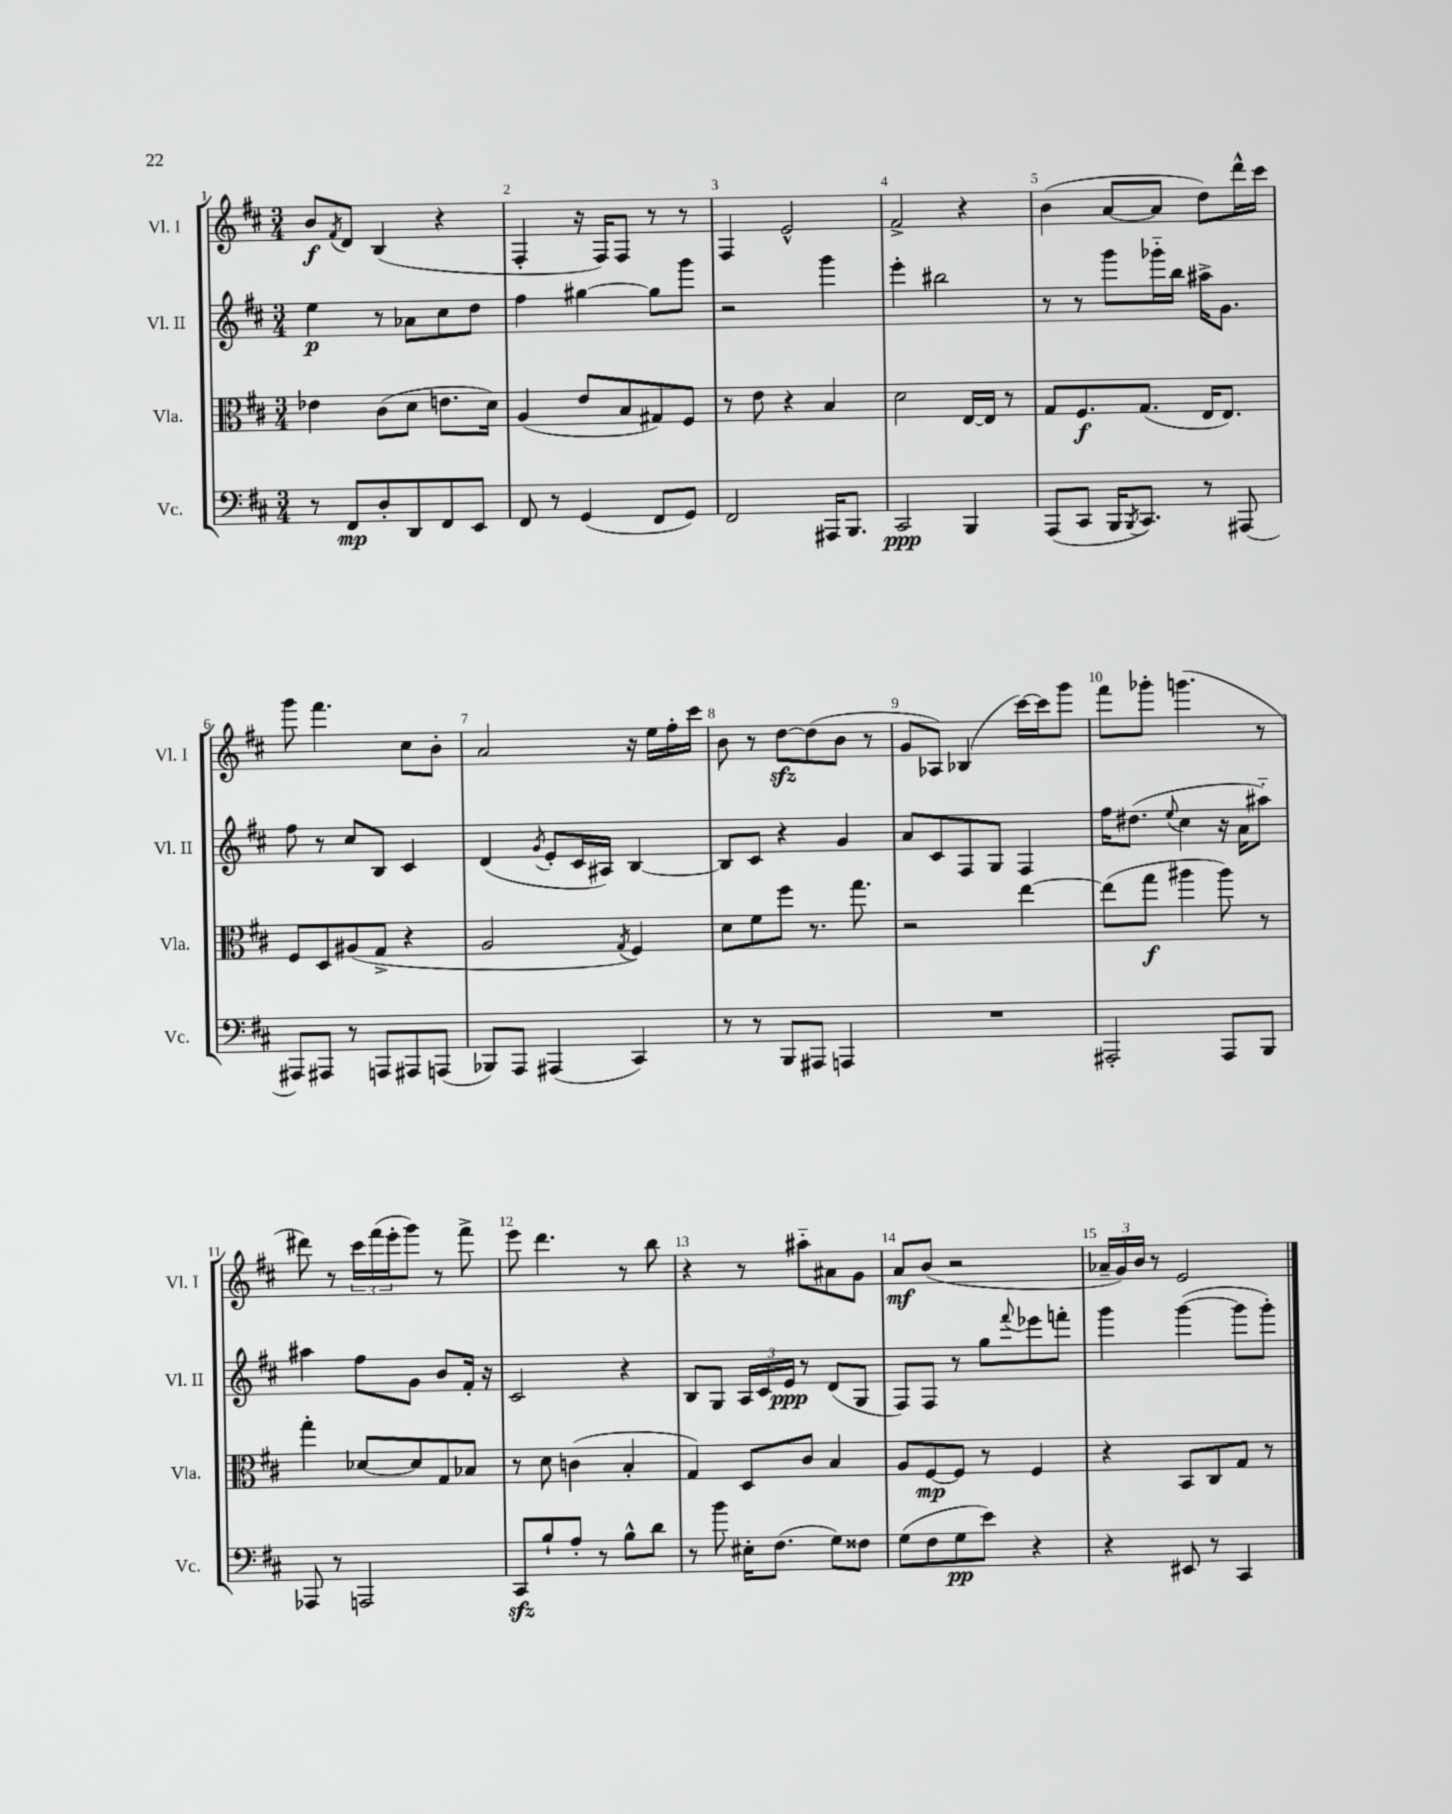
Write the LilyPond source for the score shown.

<<
\new StaffGroup <<
\new Staff = "s0" \with { instrumentName = "Vl. I" shortInstrumentName = "Vl. I" } {
    \clef treble \key d \major \numericTimeSignature \time 3/4
    b'8\f \acciaccatura { fis'8 } d'8 b4( r4 |
    fis4-. r16 fis16) fis8 r8 r8 |
    fis4 e'2-^ |
    fis'2-> r4 |
    b'4( a'8~ a'8 d''8) d'''16-^ cis'''16 |
    g'''8 fis'''4. cis''8 b'8-. |
    a'2 r16 e''16 fis''16-. cis'''16 |
    b'8 r8 d''8~\sfz d''8( b'8 r8 |
    g'8 aes8) bes4( cis'''16~) cis'''16 g'''8 |
    fis'''8 ges'''8-. g'''4.( r8 |
    dis'''8) r8 \tuplet 3/2 { cis'''16 fis'''16( e'''16-. } g'''8) r8 fis'''8-> |
    e'''8 d'''4. r8 b''8 |
    r4 r8 ais''8-_ ais'8 g'8 |
    a'8\mf b'8( r2 |
    \tuplet 3/2 { aes'16-- g'16) b'16 } r8 e'2 \bar "|." |
}
\new Staff = "s1" \with { instrumentName = "Vl. II" shortInstrumentName = "Vl. II" } {
    \clef treble \key d \major \numericTimeSignature \time 3/4
    e''4\p r8 aes'8 cis''8 d''8 |
    fis''4 gis''4~ gis''8 g'''8 |
    r2 g'''4 |
    e'''4-. bis''2 |
    r8 r8 g'''8 ges'''16-_ b''16 ais''16-> g'8. |
    fis''8 r8 cis''8 b8 cis'4 |
    d'4( \acciaccatura { g'8 } e'8-. cis'16 ais16) b4~ |
    b8 cis'8 r4 g'4 |
    a'8 cis'8 fis8 g8 fis4 |
    fis''16 dis''8.( \appoggiatura { e''8 } cis''4 r16 a'16 ais''8-_) |
    ais''4 fis''8 g'8 b'8 fis'16-. r16 |
    cis'2 r4 |
    b8 g8 \tuplet 3/2 { a16 cis'16 e'16\ppp } r8 d'8( g8 |
    fis8) fis8 r8 g''8 \appoggiatura { fis'''8 } ees'''8 f'''8-. |
    g'''4 g'''4~( g'''8 g'''8-.) \bar "|." |
}
\new Staff = "s2" \with { instrumentName = "Vla." shortInstrumentName = "Vla." } {
    \clef alto \key d \major \numericTimeSignature \time 3/4
    ees'4 cis'8( d'8 e'8. d'16) |
    a4( e'8 b8 gis8) fis8 |
    r8 e'8 r4 b4 |
    d'2 e16~ e16 r8 |
    g8 fis8.\f g8.( e16 e8.) |
    fis8 d8 ais8( g8-> r4 |
    a2 \acciaccatura { g8 } fis4) |
    d'8 fis'8 fis''8 r8. g''8. |
    r2 e''4~ |
    e''8( g''8\f ais''4 ais''8) r8 |
    g''4-. des'8~ des'8 g8 bes8 |
    r8 d'8 c'4( b4-. |
    g4) d8 cis'8 b4 |
    a8 fis8~\mp fis8 r8 fis4 |
    r4 b,8 cis8 g8 r8 \bar "|." |
}
\new Staff = "s3" \with { instrumentName = "Vc." shortInstrumentName = "Vc." } {
    \clef bass \key d \major \numericTimeSignature \time 3/4
    r8 fis,8\mp d8-. d,8 fis,8 e,8 |
    fis,8 r8 g,4( fis,8 g,8) |
    fis,2 ais,,16 b,,8. |
    cis,2\ppp b,,4 |
    a,,8( cis,8 b,,16 \acciaccatura { b,,8 } cis,8.) r8 ais,,8~ |
    ais,,8 ais,,8 r8 a,,8 ais,,8 a,,8( |
    bes,,8) a,,8 ais,,4( cis,4) |
    r8 r8 b,,8 ais,,8 a,,4 |
    R2. |
    ais,,2-. ais,,8 b,,8 |
    aes,,8 r8 a,,2 |
    cis,8\sfz b8-! a8-. r8 b8-^ d'8 |
    r8 b'8 eis16-. fis8.( g8) fisis8 |
    g8( fis8 g8\pp e'8) r4 |
    r4 eis,8 r8 cis,4 \bar "|." |
}
>>
>>
\layout { \context { \Score \override BarNumber.break-visibility = ##(#f #t #t) barNumberVisibility = #all-bar-numbers-visible } }
